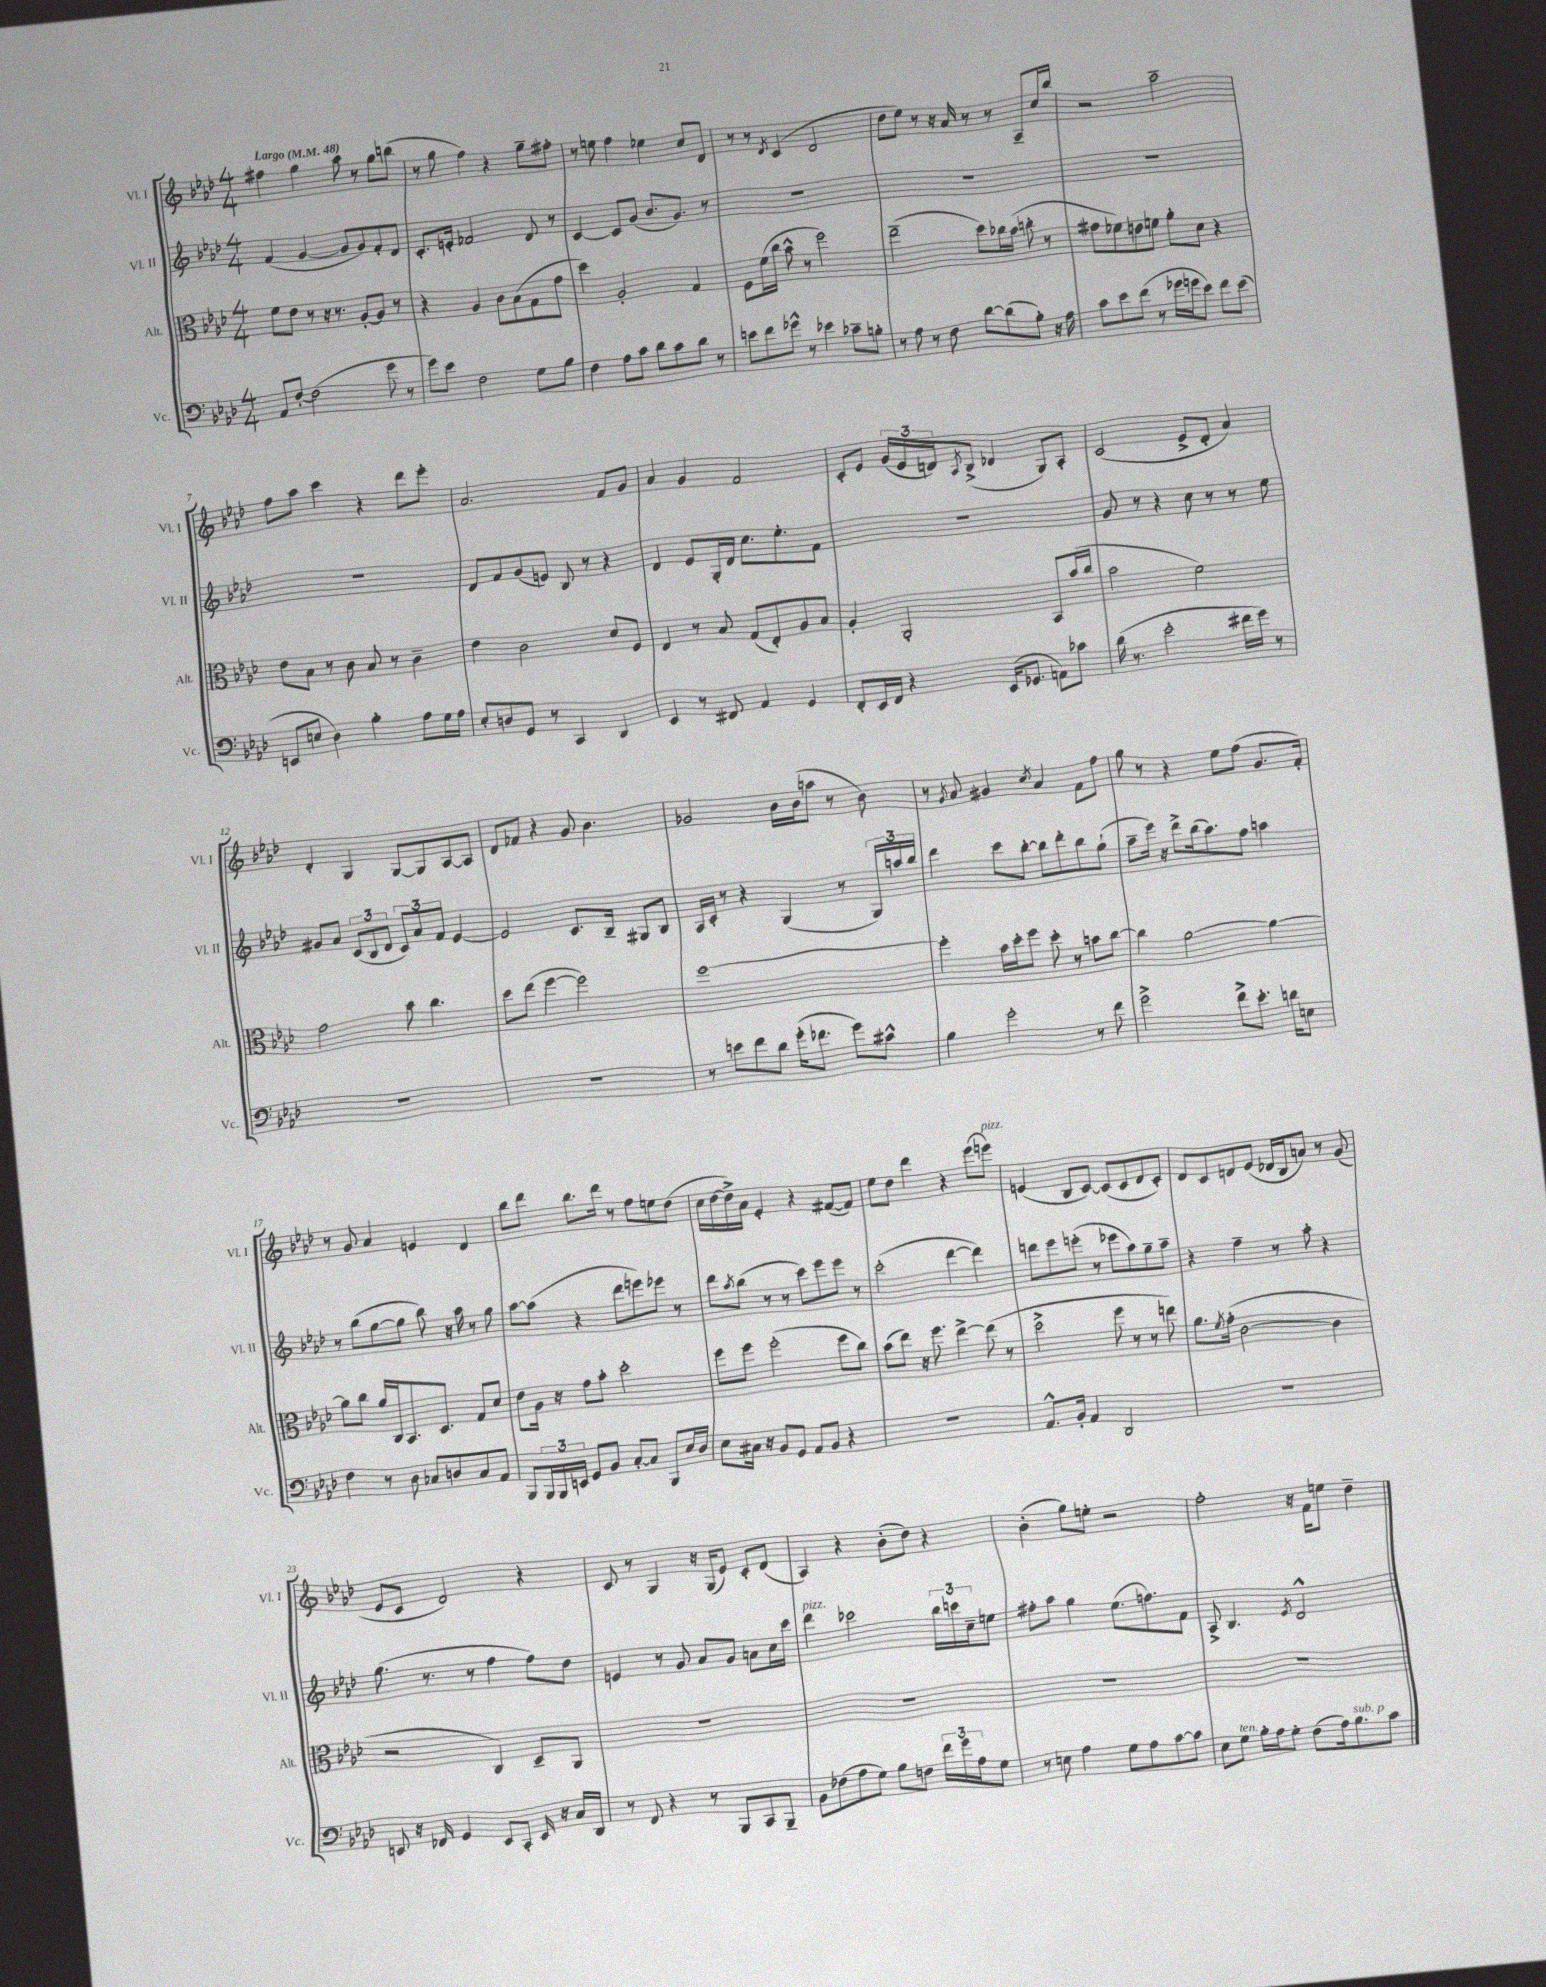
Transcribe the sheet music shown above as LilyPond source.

<<
\new StaffGroup <<
\new Staff = "s0" \with { instrumentName = "Vl. I" shortInstrumentName = "Vl. I" } {
    \clef treble \key aes \major \numericTimeSignature \time 4/4 \tempo "Largo" 4 = 48
    fis''4 g''4 aes''8 r8 g''8 b''8( |
    r8 g''8 f''4) r4 g''8-- fis''8-. |
    r8 e''8 f''4 ees''4 c''8 des'8 |
    r8 r8 \acciaccatura { des'8 } c'4( des'2 |
    des''8 ees''8) r8 r16 aes'16 r8 r8 aes8-- c''16 bes''16 |
    r2 aes''2-- |
    f''8 aes''8 c'''4 r4 des'''8 ees'''8-. |
    aes'2. f'8 g'8 |
    aes'4 g'4 f'2 |
    c'8-. ees'8 \tuplet 3/2 { g'16( ees'16 d'16) } \acciaccatura { aes8 } bes8->( des'4 g8) aes8-. |
    c'2( ees'8-> des'8-. aes'4) |
    des'4-. g4 g8~ g8 aes8~ aes8 |
    des'8 fes'8 r4 g'8 bes'4. |
    ges'2 bes'16 bes'16( a''8 r8 bes'8) |
    r8 \acciaccatura { g'8 } aes'8 gis'4 \acciaccatura { c''8 } aes'4 f'8 f''8 |
    g''8 r8 r4 ees''8 f''8( g'8. f'16-.) |
    r8 g'8 aes'4 e'4 des'4 |
    bes''8 des'''8 bes''8. des'''16 r8 f''8 e''8 des''8( |
    c''16 des''16~ des''16->) aes'16 ees'4-. r4 fis'8~( fis'8) |
    ees''8 des''8 des'''4 r4 ees'''8( e'''8^\markup { \italic "pizz." }) |
    e'4( bes8 c'8~) c'8( c'8 des'8 c'8-.) |
    des'8 c'8 d'8 ees'8( des'16 bes16 a'8) r8 g'8( |
    ees'8 c'8 des'2) r4 |
    c'8 r8 g4 r16 g16( ees'8) c'8-. des'8( |
    aes4) r4 bes'8-.( des''8) r4 |
    bes'4-.( g''8) e''8-. r2 |
    f''2-. r16 f'16 e''8 des''4-- \bar "|." |
}
\new Staff = "s1" \with { instrumentName = "Vl. II" shortInstrumentName = "Vl. II" } {
    \clef treble \key aes \major \numericTimeSignature \time 4/4
    f'4( g'4~ g'8 g'8) f'8-. des'8 |
    c'8.-. e'16-. fes'2 des'8 r8 |
    c'4~ c'8 g'8( bes'8. g'8.) r8 |
    R1 |
    R1 |
    R1 |
    R1 |
    des'8 f'8 g'8( e'8) bes8 r8 r4 |
    des'4 ees'8 g16-. des'16 c''8. ees''8.-. f'8 |
    R1 |
    g'8 r8 r4 c''8 r8 r8 ees''8 |
    gis'8 aes'8 \tuplet 3/2 { c'8( bes8 des'8 } \tuplet 3/2 { c'8) aes'8 f'8 } ees'4~ |
    ees'2 c'8. bes16-- gis8 bes8 |
    aes16 c'16-. r8 r4 g4( r8 \tuplet 3/2 { g16) a''16 bes''16 } |
    des'''4 c'''8 bes''8~-. bes''8 des'''8-. bes''8 g''8-!( |
    aes''8-- ees'''16) r16 des'''8-> bes''16( aes''8.) f''8 a''4 |
    r8 bes''8( g''8~ g''8 bes''8) r16 aes''16 r8 g''8 |
    aes''8~ aes''8( r4 des'''8 e'''8) ees'''8 r8 |
    des'''8 \acciaccatura { aes''8 } bes''8( r8 r8 c'''8) ees'''8 ees'''8 r8 |
    c'''2-.( des'''4~ des'''4) |
    d'''8 ees'''8 e'''8-.( r8 ees'''8 aes''8) g''8-- aes''8-- |
    r4 f''4-- r8 aes''8-. r4 |
    g''8.( r8. r8 f''4 f''8) des''8 |
    e'4 r8 g'8 aes'8 g'8 a'8 c''16 c'''16 |
    des'''4^\markup { \italic "pizz." } ces'''2 \tuplet 3/2 { bes''16 c'''16 c''16-- } e''8 |
    fis''8-. aes''8 g''4 ees''8.( f''8.) f'8 |
    aes8-> bes4. \acciaccatura { ees'8 } des'2-^ \bar "|." |
}
\new Staff = "s2" \with { instrumentName = "Alt." shortInstrumentName = "Alt." } {
    \clef alto \key aes \major \numericTimeSignature \time 4/4
    f'8 ees'8 r8 r16 r8. aes8~-. aes8 r8 |
    r4 aes4 c'8 bes8( g8 g'8 |
    des''4) aes2-. g4 |
    f8 f'16( c''16 bes'8-^ r8 f''2) |
    ees''2--( des''8) ces''16 bes'16( c''8-. r8 |
    gis'8 fes'8) e'8 f'8 aes'8-. des'8 r4 |
    ees'8 bes8 r8 c'8 bes8 r8 c'4-- |
    ees'4 c'2 des'8 f8 |
    ees4 r8 bes8 g8( ees8-.) aes8 bes8 |
    aes4-. aes,2-. bes,8 bes'16( c''16 |
    bes'2 f'2) |
    g'2 bes'8 c''4. |
    des''8 ees''8( f''4~ f''2) |
    f''1~ |
    f''4-. bes'16 des''16-. f''8 des''8-. r8 b'8 c''8~ |
    c''4 aes'2~ aes'4~ |
    aes'8 c''8 aes'16 c16 bes,8. des8. g8 des'8 |
    ees'8 aes16 r16 g'8 bes'8-. des''2-. |
    f''8 f''8 f''2-.( f''8 c''8) |
    bes'8( ees''8) r16 f''8. ees''4~-> ees''8( r8 |
    des''2-> f''8 r8 r8 e''8) |
    aes'8. \acciaccatura { f'8 } g'16-.( c'2~ c'4 |
    r2 c4) des8-- aes,8 |
    R1 |
    R1 |
    R1 |
    R1 \bar "|." |
}
\new Staff = "s3" \with { instrumentName = "Vc." shortInstrumentName = "Vc." } {
    \clef bass \key aes \major \numericTimeSignature \time 4/4
    aes,8 f8~-. f2( g'8 r8 |
    g'8) ees'8 f2 g8 bes8 |
    f4 aes8 c'8 des'8 c'8 des'8 r8 |
    e'8 f'8 ges'8-^ r8 ees'4 ces'8-- b8-. |
    r8 aes8 r8 f8 des'8~ des'8( bes8-.) r16 aes16 |
    c'8 ees'8 f'8( r8 ges'16 g'16 ees'8) f'8 ees'8( |
    e,8 e8 des4) bes4-. aes8 g16 aes16 |
    ees8-. d8 g,8 r8 c,4 des,4 |
    ees,4 r8 fis,8 aes,4 g,4 |
    f,8-. ees,16 f,16 r4 ees,16( ges,8. a,8) ces'8 |
    des'16( r8. ees'2-. fis'16 g'16) r8 |
    R1 |
    R1 |
    r8 e'8 f'8 des'8 g'16-.( fes'8. g'8) cis'8-^ |
    bes4 g'2-. r8 f'8 |
    g'2-> f'8-> ees'8.-. d'16 e8 |
    f4 r8 des8 ces8 d8 ces8 aes,8 |
    bes,,8 \tuplet 3/2 { bes,,16 bes,,16 e,16 } g,8 bes,8 c8~-. c8 bes,,8 ees16 des16 |
    ees8 cis16 r16 bes,8 g,8 aes,8 bes,8 r4 |
    R1 |
    aes,8.-^ bes,16-. aes,4 des,2 |
    r1 |
    e,8 r16 fes,16 g,4 e,8 c,8-. e,16 r16 c16 des,16 |
    r8 f,8 r4 r8 bes,,8 c,8 bes,,8-- |
    bes,8 fes8( aes8 g8) bes8 f8 \tuplet 3/2 { f'16 g'16 aes16 } g8 |
    r8 e8 aes4 g8 aes8 c'8~ c'8 |
    ees8 g8^\markup { \italic "ten." } bes16-. aes16 g8-. f8( aes16) bes8.^\markup { \italic "sub. p" } c'8 \bar "|." |
}
>>
>>
